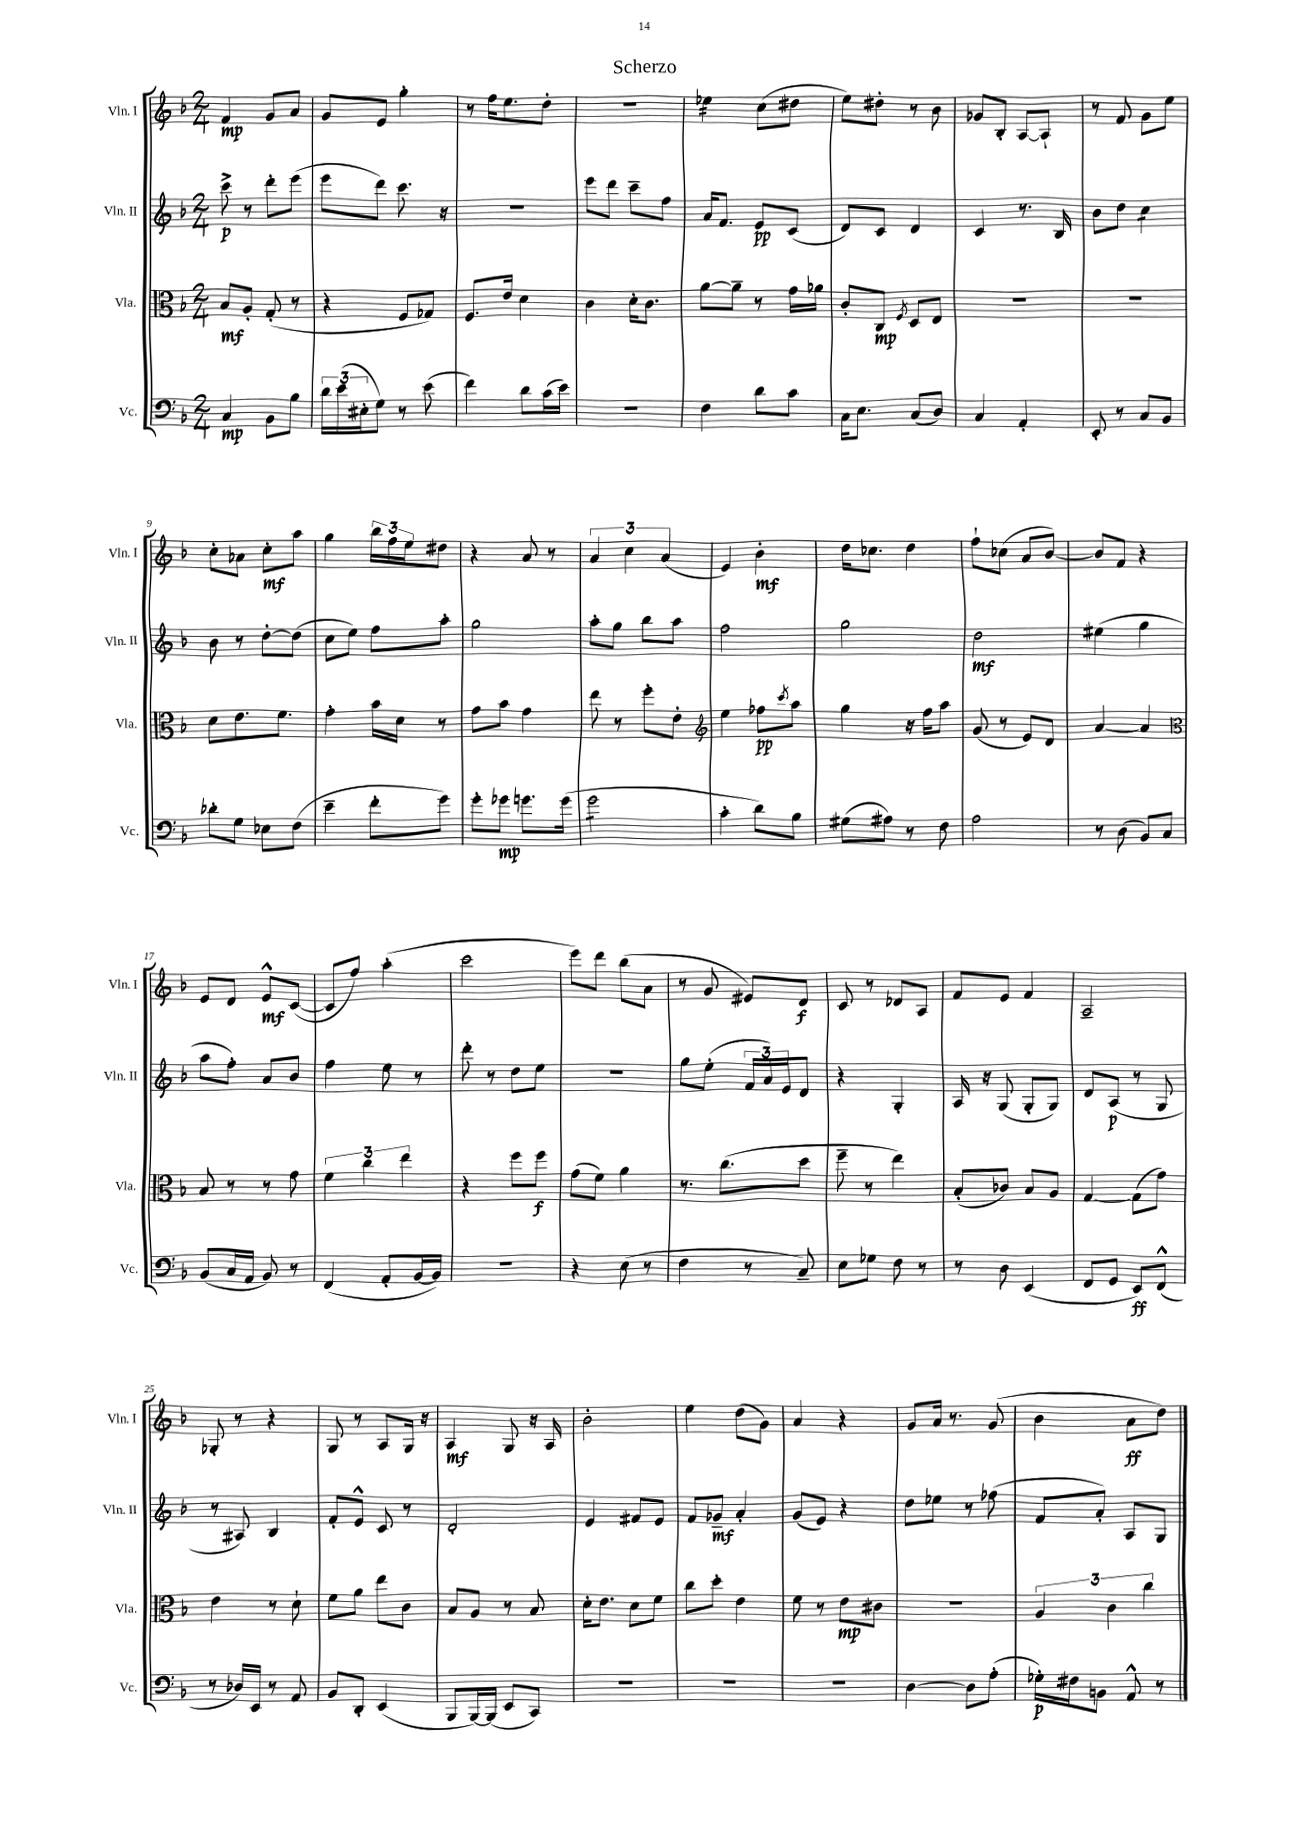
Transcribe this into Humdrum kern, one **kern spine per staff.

**kern	**kern	**kern	**kern
*staff4	*staff3	*staff2	*staff1
*clefF4	*clefC3	*clefG2	*clefG2
*k[b-]	*k[b-]	*k[b-]	*k[b-]
*M2/4	*M2/4	*M2/4	*M2/4
4C	8B-	8ccc^	4f
.	8A'	8r	.
8BB-	(8G'	8ddd'	8g
8B-	8r	(8eee	8a
=	=	=	=
24d	4r	8eee	8g
(24e	.	.	.
24E#'	.	.	.
8G)	.	8ddd)	8e
8r	8F	8.ccc	4gg'
(8e	8G-)	.	.
.	.	16r	.
=	=	=	=
4f)	8.F	2r	8r
.	.	.	16ff
.	16e	.	8.ee
8d	4d	.	.
(16c	.	.	8dd'
16e)	.	.	.
=	=	=	=
2r	4c	8eee	2r
.	.	8ddd	.
.	16d'	8ccc~	.
.	8.c	.	.
.	.	8ff	.
=	=	=	=
4F	[8a	16a	4ee-
.	.	8.f	.
.	8a~]	.	.
8d	8r	8e	(8cc
8c	16g	(8c	8dd#
.	16a-	.	.
=	=	=	=
16C	8c'	8d)	8ee)
8.E	.	.	.
.	8C	8c	8dd#'
.	8qF	.	.
(8C	8D	4d	8r
8D)	8E	.	8b-
=	=	=	=
4C	2r	4c	8g-
.	.	.	8B-'
4AA'	.	8.r	[8A
.	.	.	8A`]
.	.	16B-	.
=	=	=	=
8EE'	2r	8b-	8r
8r	.	8dd	8f
8C	.	4cc	8g
8BB-	.	.	8ee
=	=	=	=
8d-'	8d	8b-	8cc'
8G	8.e	8r	8a-
8E-	.	[8dd'	8cc'
.	8.f	.	.
(8F	.	(8dd]	8aa
=	=	=	=
4e~	4g'	8cc	4gg
.	.	8ee)	.
8f'	16b-	8ff	24bb-
.	.	.	24ff
.	16d	.	.
.	.	.	24ee
8g)	8r	8aa'	8dd#
=	=	=	=
8g'	8g	2gg	4r
8g-	8b-	.	.
8.g	4g	.	8a
.	.	.	8r
(16g	.	.	.
=	=	=	=
2g	8ee	8aa'	6a
.	8r	8gg	.
.	.	.	6cc
.	8ff'	8bb-	.
.	.	.	(6a
.	8e'	8aa	.
=	=	=	=
*	*clefG2	*	*
4c'	4ee	2ff	4e)
8d)	8ff-	.	4b-'
.	8qccc	.	.
8B-	8aa	.	.
=	=	=	=
(8G#	4gg	2gg	16dd
.	.	.	8.cc-
8A#)	.	.	.
8r	16r	.	4dd
.	16ff	.	.
8F	8aa	.	.
=	=	=	=
2A	(8g	2dd	8ff`
.	8r	.	(8cc-
.	8e)	.	8a
.	8d	.	[8b-)
=	=	=	=
8r	[4a	(4ee#	8b-]
(8D	.	.	8f
8BB-)	4a]	4gg	4r
8C	.	.	.
=	=	=	=
*	*clefC3	*	*
(8BB-	8B-	8aa	8e
16C	8r	8ff')	8d
16AA	.	.	.
8BB-)	8r	8a	8e^^
8r	8g	8b-	([8c
=	=	=	=
(4FF	6f	4ff	8c]
.	.	.	8ff)
.	6cc	.	.
8AA'	.	8ee	(4aa'
.	6ee	.	.
[16BB-	.	8r	.
16BB-])	.	.	.
=	=	=	=
2r	4r	8ddd'	2ccc
.	.	8r	.
.	8ff	8dd	.
.	8ff	8ee	.
=	=	=	=
4r	(8g	2r	8eee)
.	8f)	.	8ddd
(8E	4a	.	(8bb-
8r	.	.	8a
=	=	=	=
4F	8.r	8gg	8r
.	.	(8ee'	8g
.	(8.cc	.	.
8r	.	24f	8e#)
.	.	24a)	.
.	.	24e	.
8C~)	8dd	8d	8d
=	=	=	=
8E	8ff~	4r	8c
8G-	8r	.	8r
8F	4ee)	4G'	8d-
8r	.	.	8A
=	=	=	=
8r	(8B-'	16A	8f
.	.	16r	.
8D	8c-)	(8G	8e
(4EE	8B-	8G'	4f
.	8A	8G)	.
=	=	=	=
8FF	[4G	8d	2A~
8GG	.	(8A	.
8EE)	(8G]	8r	.
(8FF^^	8g)	8G	.
=	=	=	=
8r	4e	8r	8G-'
16D-)	.	8A#)	8r
16EE	.	.	.
8r	8r	4B-	4r
8AA	8d`	.	.
=	=	=	=
8BB-	8f	8f'	8G
8DD'	8a	8e^^	8r
(4EE	8ee	8c	8A
.	8c	8r	16G
.	.	.	16r
=	=	=	=
8BBB-	8B-	2d'	4A
[16BBB-)	8A	.	.
(16BBB-]	.	.	.
8EE	8r	.	8G
8CC)	8B-	.	16r
.	.	.	16A
=	=	=	=
2r	16d'	4e	2b-'
.	8.e	.	.
.	8d	8f#	.
.	8f	8e	.
=	=	=	=
2r	8cc	8f	4ee
.	8dd'	8g-~	.
.	4e	4a'	(8dd
.	.	.	8g)
=	=	=	=
2r	8f	(8g	4a
.	8r	8e)	.
.	8e	4r	4r
.	8c#	.	.
=	=	=	=
[4D	2r	8dd	8g
.	.	8ee-	16a
.	.	.	8.r
8D]	.	8r	.
(8A'	.	(8ff-	(8g
=	=	=	=
16G-')	6A	8f	4b-
16F#	.	.	.
8BB	.	8a')	.
.	6c	.	.
8AA^^	.	8A	8a
.	6cc	.	.
8r	.	8G	8dd)
==	==	==	==
*-	*-	*-	*-
